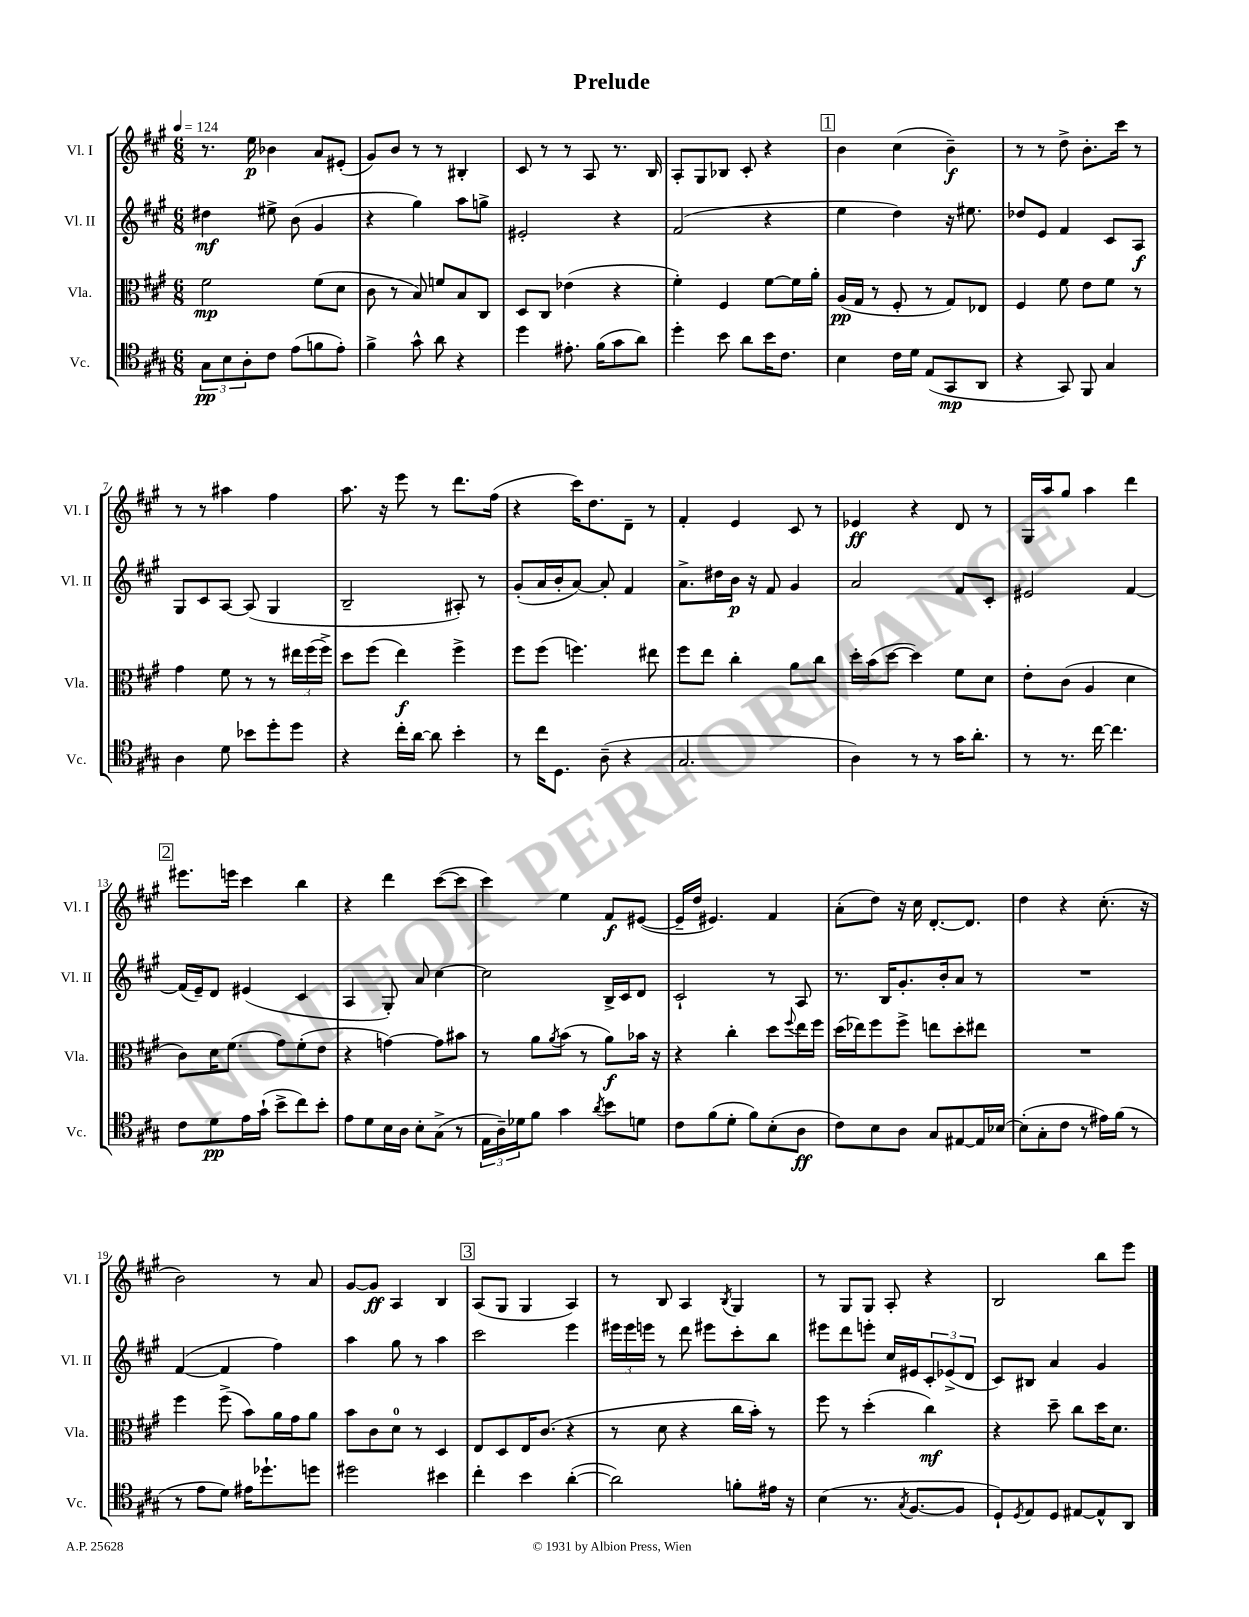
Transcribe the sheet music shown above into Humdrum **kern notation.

**kern	**kern	**kern	**kern
*staff4	*staff3	*staff2	*staff1
*clefC4	*clefC3	*clefG2	*clefG2
*k[f#c#g#]	*k[f#c#g#]	*k[f#c#g#]	*k[f#c#g#]
*M6/8	*M6/8	*M6/8	*M6/8
*MM124	*MM124	*MM124	*MM124
12G#	2f#	4dd#	8.r
12B	.	.	.
12A'	.	.	.
.	.	.	16ee
8c#	.	8ee#^	4b-
(8e	.	(8b	.
8f	(8f#	4g#	8a
8e')	8d	.	(8e#'
=	=	=	=
4f#^	8c#	4r	8g#)
.	8r	.	8b
8g#^^	8B)	4gg#)	8r
8a	8f	.	8r
4r	8B	8aa	4B#'
.	8C#	8gg^	.
=	=	=	=
4dd	8D	2e#'	8c#
.	8C#	.	8r
8.e#'	(4e-	.	8r
.	.	.	8A
(16f#	.	.	.
8g#	4r	4r	8.r
8a)	.	.	.
.	.	.	16B
=	=	=	=
4dd'	4f#')	(2f#	8A'
.	.	.	8G#
8b	4F#	.	8B-
8a	.	.	8c#'
16b	[8f#	4r	4r
8.c#	.	.	.
.	16f#]	.	.
.	16a'	.	.
=	=	=	=
4B	(16A	4ee	4b
.	16G#	.	.
.	8r	.	.
16c#	8F#'	4dd)	(4cc#
16d	.	.	.
(8E	8r	.	.
8GG#	8G#)	16r	4b~)
.	.	8.ee#	.
8AA	8E-	.	.
=	=	=	=
4r	4F#	8dd-	8r
.	.	8e	8r
8GG#)	8f#	4f#	8dd^
8FF#	8e	.	8.b'
4G#	8f#	8c#	.
.	.	.	16ccc#
.	8r	8A	8r
=	=	=	=
4A	4g#	8G#	8r
.	.	8c#	8r
8d	8f#	[8A	4aa#
8b-	8r	(8A]	.
8dd'	8r	4G#	4ff#
8dd	24ee#	.	.
.	(24ff#	.	.
.	24ff#^)	.	.
=	=	=	=
4r	8dd	2B~	8.aa
.	(8ff#	.	.
.	.	.	16r
16cc#'	4ee)	.	8eee
[16a	.	.	.
8a]	.	.	8r
4b'	4ff#^	8A#')	8.ddd
.	.	8r	.
.	.	.	(16ff#
=	=	=	=
8r	8ff#	(8g#'	4r
16cc#	(8ff#	16a	.
8.D	.	16b'	.
.	4.ff)	[8a)	16ccc#)
.	.	.	8.dd
(8A~	.	8a']	.
4r	.	4f#	8d~
.	8ee#	.	8r
=	=	=	=
2.G#	8ff#	8.a^	4f#'
.	8ee	.	.
.	.	16dd#	.
.	4cc#'	16b	4e
.	.	16r	.
.	.	8f#	.
.	8a	4g#	8c#
.	8cc#	.	8r
=	=	=	=
4A)	16dd'	2a	4e-
.	(16b	.	.
.	[8dd	.	.
8r	4dd])	.	4r
8r	.	.	.
16g#	8f#	8f#	8d
8.a'	.	.	.
.	8d	8c#'	8r
=	=	=	=
8r	8e'	2e#	16G#
.	.	.	16aa
8.r	(8c#	.	8gg#
.	4A	.	4aa
[16cc#	.	.	.
4.cc#]	.	.	.
.	4d	[4f#	4ddd
=	=	=	=
8c#	8c#)	(16f#]	8.eee#
.	.	16e~)	.
8d	16d	8d	.
.	(8.f#	.	16eee
16e	.	(4e#	4ccc#
(16g#`	.	.	.
8b^	8g#)	.	.
8cc#)	(8f#'	4c#	4bb
8b'	8e	.	.
=	=	=	=
8e	4r	4A	4r
8d	.	.	.
16B	[4g)	8G#')	4ddd
16A	.	.	.
8B'	.	8a	.
(8G#^	8g]	[4cc#	([8ccc#
8r	8b#	.	8ccc#]
=	=	=	=
24E	8r	2cc#]	4ccc#)
24A~)	.	.	.
24d-	.	.	.
8f#	8a	.	.
.	8qa	.	.
4g#	(8b	.	4ee
.	8r	.	.
8qa	.	.	.
8b	8a)	16B^	8f#
.	.	16c#	.
8d	16b-	8d	([8e#
.	16r	.	.
=	=	=	=
8c#	4r	2c#`	16e#~]
.	.	.	16dd
(8f#	.	.	4.e#)
8d'	4cc#'	.	.
8f#)	.	.	.
(8B'	8dd	8r	4f#
.	8qqff#	.	.
8A	16ee	8A	.
.	16ff#	.	.
=	=	=	=
8c#)	(16dd	8.r	(8a'
.	16ee-)	.	.
8B	8ff#	.	8dd)
.	.	16B	.
8A	8ff#^	8.g#'	16r
.	.	.	16cc#
8G#	8ee	.	[8.d'
.	.	16b'	.
[8E#	8dd'	8a	.
.	.	.	8.d]
16E#]	8ee#	8r	.
[16B-	.	.	.
=	=	=	=
(8B-']	2.r	2.r	4dd
8G#'	.	.	.
8c#	.	.	4r
8r	.	.	.
16e#)	.	.	(8.cc#'
(16f#	.	.	.
8r	.	.	.
.	.	.	16r
=	=	=	=
8r	4ff#	([4f#	2b)
8e	.	.	.
8d)	(8ff#^	4f#]	.
16e#	8b)	.	.
8.dd-`	.	.	.
.	16a	4ff#)	8r
.	16g#	.	.
8dd	8a	.	8a
=	=	=	=
2dd#	8b	4aa	[8g#
.	8c#	.	8g#]
.	8d	8gg#	4A
.	8r	8r	.
4b#	4D	4aa	4B
=	=	=	=
4cc#'	8E	2ccc#	(8A
.	8D	.	8G#
4b	16E	.	4G#
.	(8.c#	.	.
([4a'	4r	4eee	4A)
=	=	=	=
2a])	8r	24eee#	8r
.	.	24eee#	.
.	.	24eee	.
.	8d	8r	8B
.	4r	8ddd	4A
.	.	8eee#	.
.	.	.	8qB
8f'	16cc#	8ccc#'	4G#
.	16b')	.	.
16e#	8r	8bb	.
16r	.	.	.
=	=	=	=
(4B	8ff#	8eee#	8r
.	8r	8ddd	8G#
8.r	(4dd'	8eee'	8G#
.	.	16cc#	8A'
8qG#	.	.	.
[8.F#	.	16e#	.
.	4cc#)	12c#'	4r
.	.	(12e-^	.
8F#]	.	.	.
.	.	12d	.
=	=	=	=
8D`)	4r	8c#)	2B
8qD	.	.	.
8E	.	8B#	.
8D	8dd~	4a	.
[8E#	8cc#	.	.
8E#^^]	16dd	4g#	8bb
.	8.d	.	.
8AA	.	.	8eee
==	==	==	==
*-	*-	*-	*-
